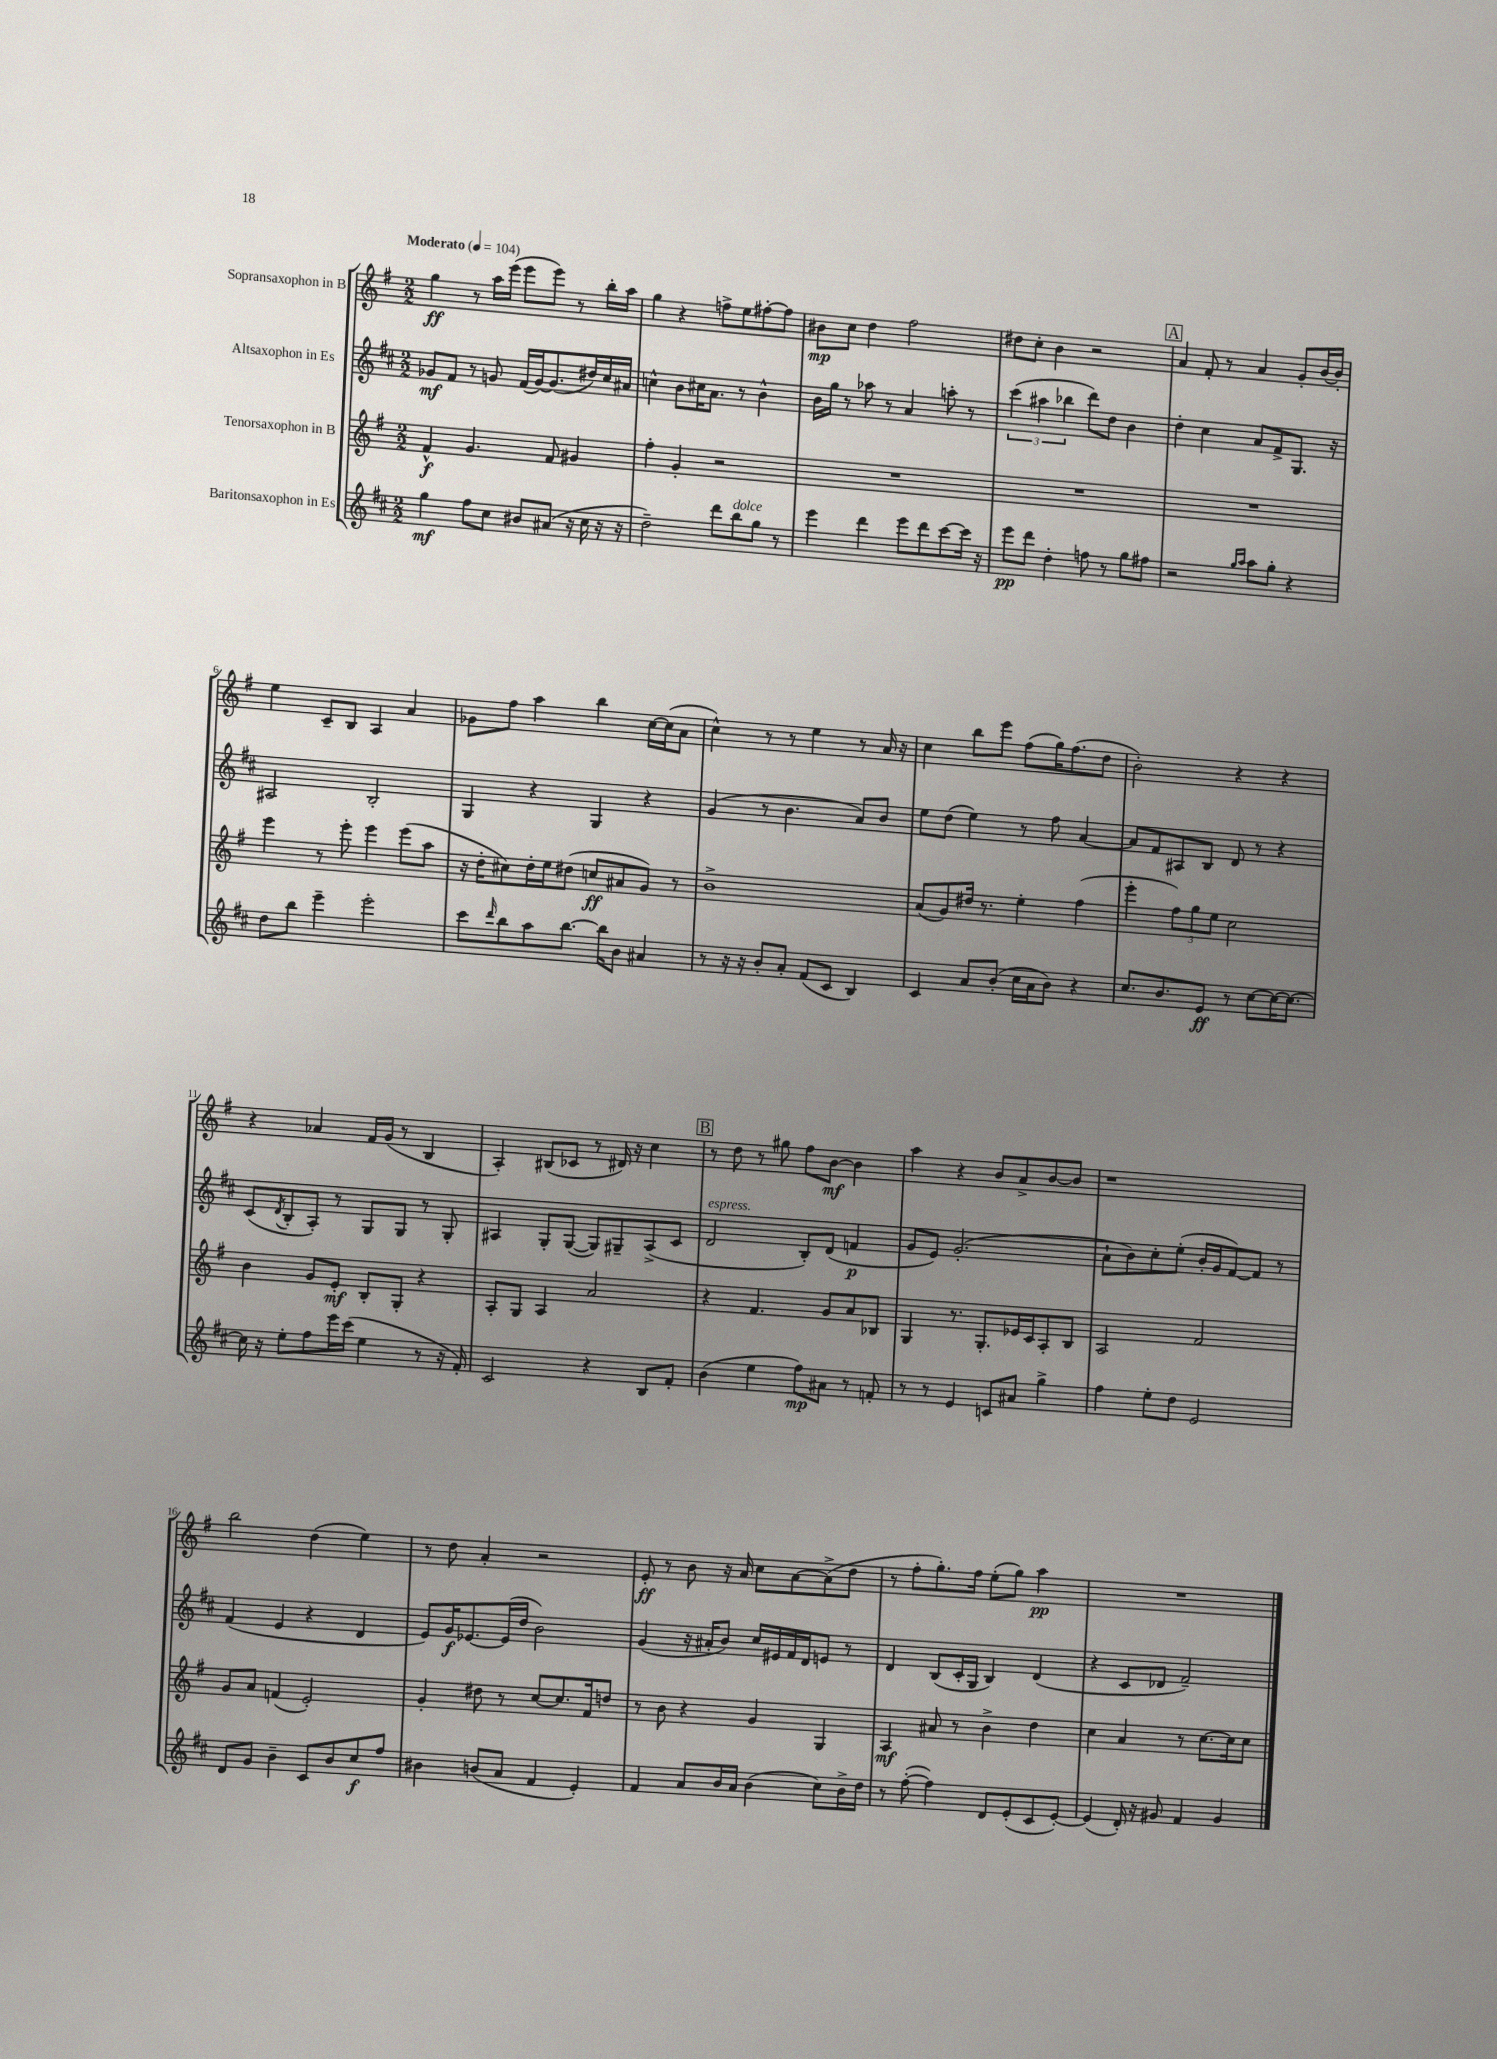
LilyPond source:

<<
\new StaffGroup <<
\new Staff = "s0" \with { instrumentName = "Sopransaxophon in B" } {
    \clef treble \key g \major \numericTimeSignature \time 2/2 \tempo "Moderato" 4 = 104
    g''4\ff r8 a''16 e'''16( e'''8 e'''8) r8 b''16-. a''16 |
    g''4 r4 f''8-> e''8 fis''8~-. fis''8 |
    bis'8\mp c''8 d''4 fis''2 |
    dis''8 c''8-. b'4 r2 |
    \mark \markup { \box "A" } a'4 fis'8-. r8 a'4 g'8-. b'16~ b'16-. |
    e''4 c'8-- b8 a4 a'4 |
    ges'8 fis''8 a''4 b''4 c''16~ c''16( a'8 |
    c''4-^) r8 r8 e''4 r8 a'16 r16 |
    c''4 b''8 e'''8 fis''8( g''16) fis''8.( d''8 |
    b'2-.) r4 r4 |
    r4 aes'4 fis'16 g'16( r8 b4 |
    a4-.) bis8( ces'8 r8 dis'16) r16 c''4 |
    \mark \markup { \box "B" } r8 d''8 r8 gis''8 fis''8 b'8~\mf b'4 |
    a''4 r4 b'8 a'8-> b'8~ b'8 |
    r1 |
    b''2 d''4( e''4) |
    r8 d''8 a'4-. r2 |
    e'8-.\ff r8 b'8 r16 a'16 c''8 a'8~ a'8->( d''8 |
    r8 fis''8-. g''8.-.) fis''16 e''8-.( g''8) a''4\pp |
    R1 \bar "|." |
}
\new Staff = "s1" \with { instrumentName = "Altsaxophon in Es" } {
    \clef treble \key d \major \numericTimeSignature \time 2/2
    ges'8\mf fis'8 r8 g'8 fis'16( g'16~) g'8.( dis''16) cis''16 ais'16 |
    c''4-^ b'8 cis''16 a'8. r8 b'4-^ |
    b'16 g''16 r8 aes''8 r8 a'4 a''8-. r8 |
    \tuplet 3/2 { cis'''4( ais''4 bes''4 } d'''8) d''8 b'4 |
    \mark \markup { \box "A" } d''4-. cis''4 a'8 fis'8-> g8. r16 |
    ais2 b2-. |
    g4 r4 g4 r4 |
    g'4( r8 b'4. a'8) b'8 |
    e''8 d''8( e''4) r8 fis''8 a'4~ |
    a'8 fis'8 ais8 b8 d'8 r8 r4 |
    cis'8( \acciaccatura { d'8 } b8-. a8-.) r8 g8 g8 r8 g8-. |
    ais4 g8-. g8~( g8) gis8-- ais8->( cis'8 |
    \mark \markup { \box "B" } d'2^\markup { \italic "espress." } b8-.) d'8( f'4\p |
    g'8 e'8) g'2.-.( |
    a'8-! b'8) cis''8-. e''8-.( b'16-. g'16 fis'8~) fis'8 r8 |
    fis'4( e'4 r4 d'4 |
    e'8) g'16\f ees'8.~ ees'16( d''16 b'2) |
    g'4( r16 ais'16-. b'8) cis''16 eis'16 fis'16 d'16 e'8 r8 |
    d'4 b8( cis'16-. g16 b4) d'4( |
    r4 cis'8 des'8 fis'2--) \bar "|." |
}
\new Staff = "s2" \with { instrumentName = "Tenorsaxophon in B" } {
    \clef treble \key g \major \numericTimeSignature \time 2/2
    fis'4-^\f g'4. fis'8 gis'4 |
    fis''4-. g'4-. r2 |
    R1 |
    R1 |
    \mark \markup { \box "A" } R1 |
    e'''4 r8 e'''8-. e'''4 e'''8( a''8 |
    r16 d''16-. cis''8) d''16-. e''16 dis''8( c''8\ff ais'8 g'8) r8 |
    b'1-> |
    a'8( g'8) dis''16 r8. e''4-. fis''4( |
    e'''4-. \tuplet 3/2 { fis''8) g''8 e''8 } c''2 |
    b'4 g'8 e'8-.\mf b8-. g8-. r4 |
    a8-. g8 a4 a'2 |
    \mark \markup { \box "B" } r4 fis'4. g'8 a'8 bes8 |
    g4 r8. g8.-. ees'16 c'16 a8-. b8 |
    a2 fis'2 |
    g'8 a'8 f'4( e'2-.) |
    g'4-. dis''8 r8 c''8~ c''8. fis'16 d''8 |
    r8 b'8 r4 g'4 g4 |
    a4\mf ais'8 r8 b'4-> d''4 |
    c''4 a'4 r8 c''8.~ c''16 c''8 \bar "|." |
}
\new Staff = "s3" \with { instrumentName = "Baritonsaxophon in Es" } {
    \clef treble \key d \major \numericTimeSignature \time 2/2
    g''4\mf fis''8 cis''8 bis'8 ais'8( r16 cis''16 r16 r16 |
    d''2--) d'''8 b''8^\markup { \italic "dolce" } g''8 r8 |
    e'''4 d'''4 e'''8 d'''8 cis'''8~ cis'''16 r16 |
    e'''8\pp d'''8 d''4-. f''8 r8 g''8 fis''8 |
    \mark \markup { \box "A" } r2 \grace { g''16 a''16 } a''8 g''8-. r4 |
    d''8 b''8 e'''4-- e'''2-. |
    cis'''8 \grace { d'''16 } b''8 a''8 b''8.~ b''16 b'8 ais'4 |
    r8 r16 r16 b'8-. a'8-. fis'8( cis'8 b4) |
    cis'4 a'8 b'8-.( cis''16 a'16 b'8) r4 |
    cis''8. b'8. e'8\ff r8 cis''8~ cis''16~ cis''8.~ |
    cis''16 r16 e''8-. fis''8 e'''16 cis'''16( e''4 r8 r16 fis'16-.) |
    cis'2 r4 b8 fis'8-. |
    \mark \markup { \box "B" } b'4( e''4 fis''8\mp) ais'8 r8 f'8-. |
    r8 r8 e'4 c'8 ais'8 g''4-> |
    fis''4 e''8-. d''8 e'2 |
    d'8 g'8 b'4-- cis'8 b'8 cis''8\f fis''8 |
    bis'4 b'8( a'8 fis'4 e'4-.) |
    fis'4 a'8 b'16 a'16 b'4( cis''8) b'16-> d''16 |
    r8 fis''8~-.( fis''4) d'8 e'8-.( cis'8 e'8~-.) |
    e'4( d'16-.) r16 gis'8 fis'4 gis'4 \bar "|." |
}
>>
>>
